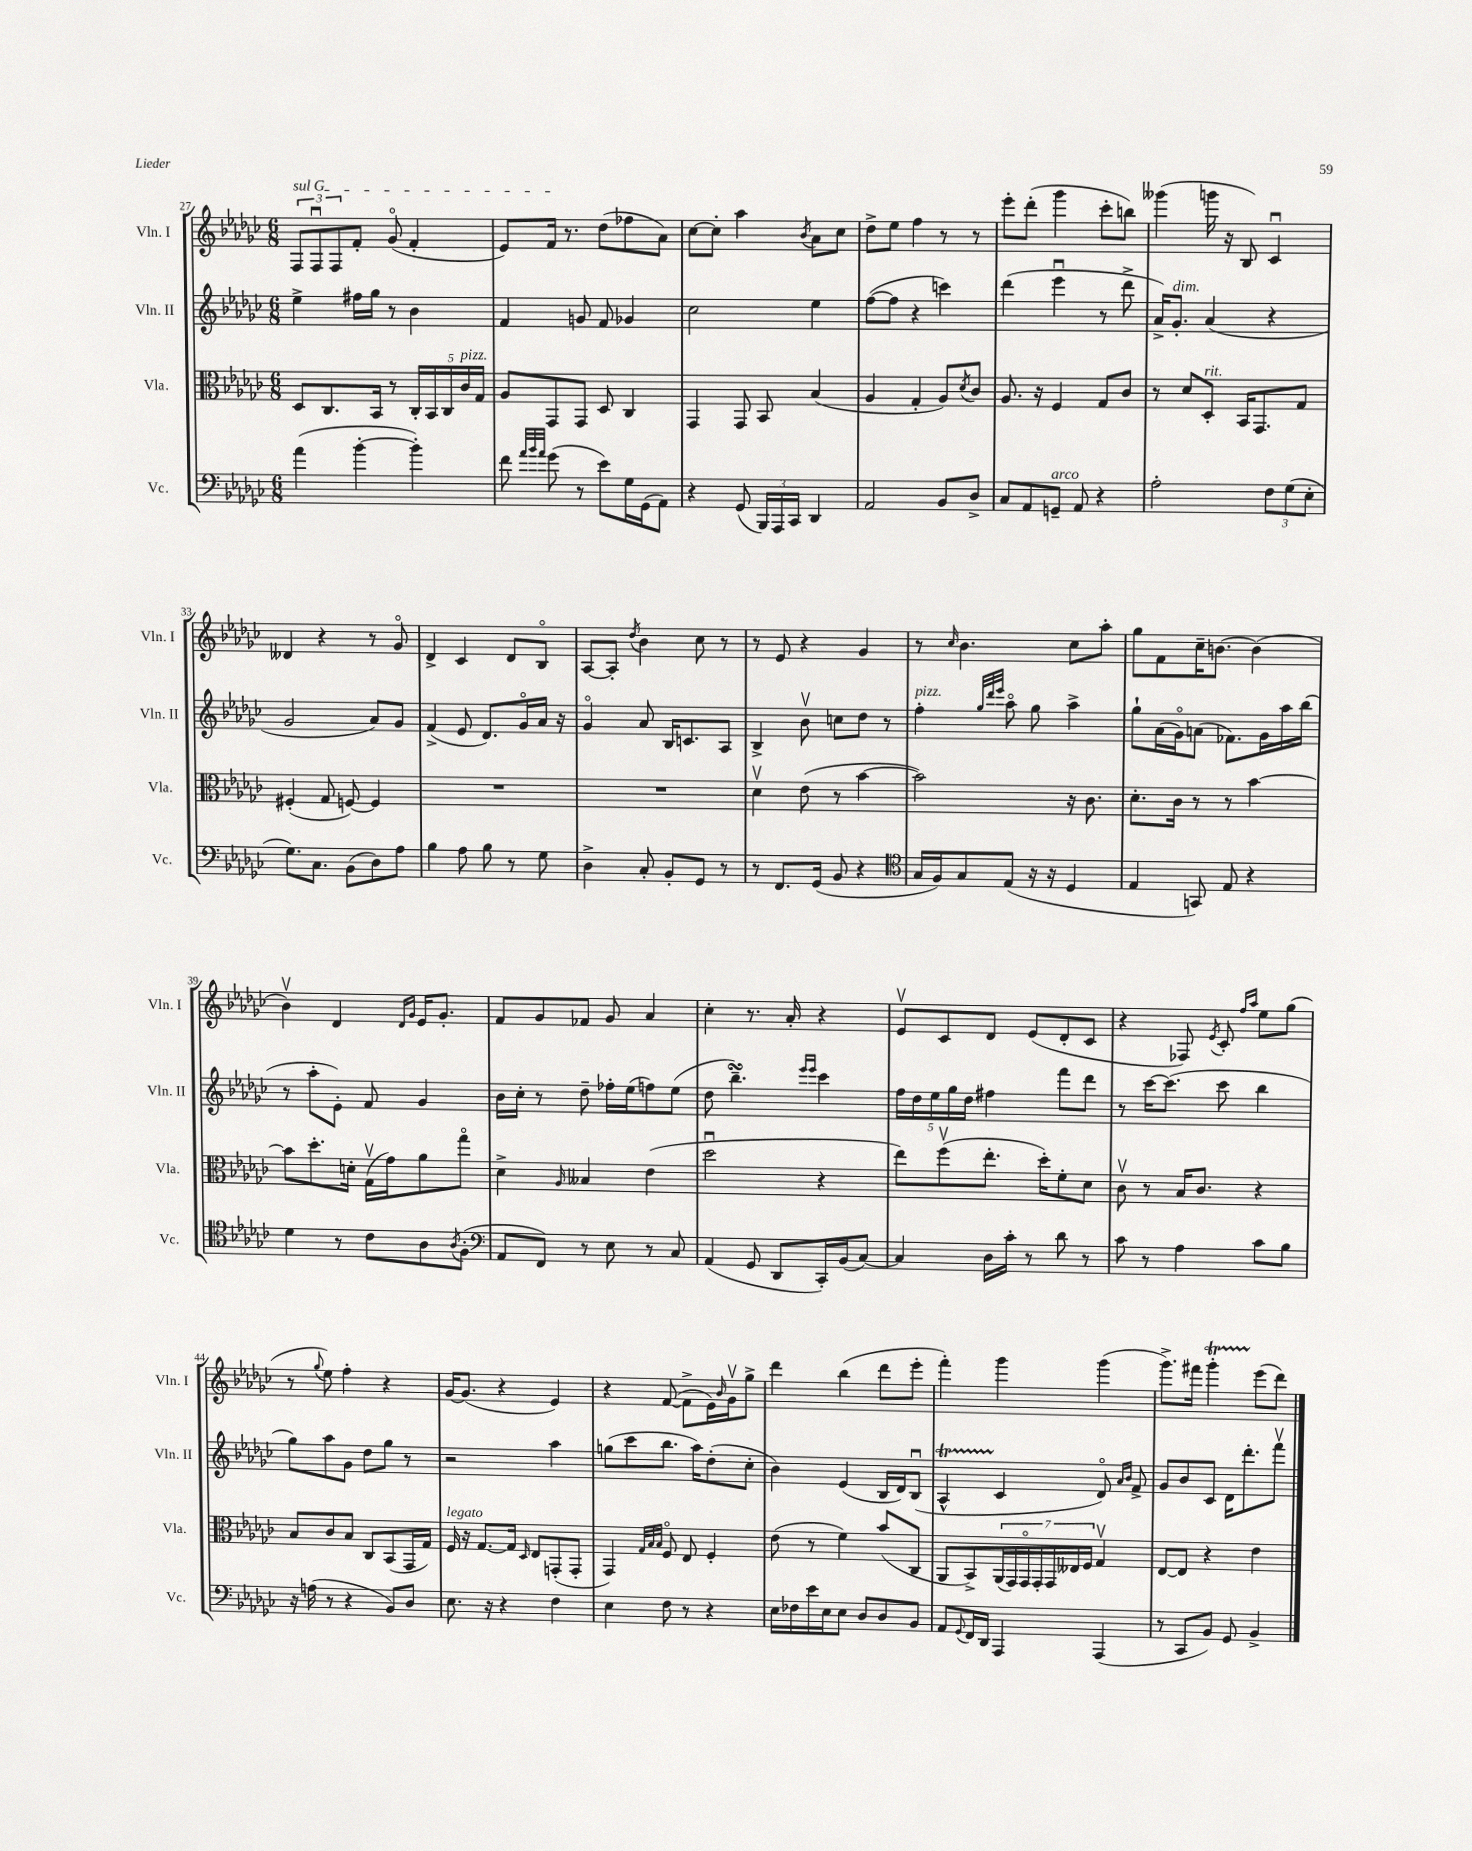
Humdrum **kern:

**kern	**kern	**kern	**kern
*part4	*part3	*part2	*part1
*staff4	*staff3	*staff2	*staff1
*I"Vc.	*I"Vla.	*I"Vln. II	*I"Vln. I
*I'Vc.	*I'Vla.	*I'Vln. II	*I'Vln. I
*clefF4	*clefC3	*clefG2	*clefG2
*k[b-e-a-d-g-c-]	*k[b-e-a-d-g-c-]	*k[b-e-a-d-g-c-]	*k[b-e-a-d-g-c-]
*M6/8	*M6/8	*M6/8	*M6/8
=27	=27	=27	=27
!	!	!	!LO:TX:a:i:t=sul G
(4a-\	8D-/L	4ee-^\	12F/L
.	.	.	12Fu/
.	8.C-/	.	.
.	.	.	12F/
[4b-'\	.	16ff#X\LL	8f'/J
.	16BB-/Jk	16gg-\JJ	.
.	8r	8r	(8g-/
4b-'\])	20C-'/LL	4b-\	4f'/
.	20BB-/	.	.
.	20C-/	.	.
!	!LO:TX:a:i:t=pizz.	!	!
.	20c-/	.	.
.	20G-/JJ	.	.
=28	=28	=28	=28
8f\	8A-/L	4f/	8e-/L)
32qqa-/LLL	.	.	.
32qqb-/	.	.	.
32qqa-/JJJ	.	.	.
(8g-\	8GG-/	.	16f/Jk
.	.	.	8.r
8r	8GG-/J	8gn/	.
8e-\L)	8D-/	8f/	(8dd-\L
16G-\L	4C-/	4g-X/	8ff-X\
(16GG-\J	.	.	.
8AA-\J)	.	.	8a-\J)
=29	=29	=29	=29
4r	4GG-/	2cc-\	[8cc-\L
.	.	.	8cc-'\J]
(8GG-/	8GG-/	.	4aa-\
24BBB-/LL)	8BB-/	.	.
24AAA-/	.	.	.
24CC-/JJ	.	.	.
.	.	.	8qb-/
4DD-/	(4B-/	4ee-\	8a-\L
.	.	.	8cc-\J
=30	=30	=30	=30
2AA-/	4A-/	([8ff\L	8dd-^\L
.	.	8ff\J]	8ee-\J
.	4G-'/	4r	4ff\
8BB-/L	8A-/L)	4cccn\)	8r
.	8qd-/	.	.
8D-^/J	8c-/J	.	8r
=31	=31	=31	=31
8C-/L	8.A-/	(4ddd-\	8eee-'\L
8AA-/	.	.	(8ddd-'\J
.	16r	.	.
!LO:TX:a:i:t=arco	!	!	!
8GGn~/J	4F/	4eee-u\	4ggg-\
8AA-/	.	.	.
4r	8G-/L	8r	8ccc-'\L
.	8c-/J	8ddd-^\	8bbn\J)
=32	=32	=32	=32
2A-'\	8r	16a-^/KL)	(4ggg--X\
!	!	!LO:TX:a:i:t=dim.	!
.	.	8.g-'/J	.
.	8d-/L	.	.
!	!LO:TX:a:i:t=rit.	!	!
.	8D-'/J	(4a-/	16gggn\
.	.	.	16r
.	16BB-/KL	.	8B-/)
.	8.GG-/	.	.
12F\L	.	4r	4c-u/
(12G-\	.	.	.
.	8G-/J	.	.
12E-'\J	.	.	.
!!LO:LB:g=z
=33	=33	=33	=33
8.G-\L)	(4F#X'/	2g-/	4d--X/
8.C-\J	.	.	.
.	8G-/	.	4r
(8BB-\L	[8Fn/)	.	.
8D-\)	4F/]	8a-/L)	8r
8A-\J	.	8g-/J	8g-/
=34	=34	=34	=34
4B-\	2.r	(4f^/	4d-^/
8A-\	.	8e-/	4c-/
8B-\	.	8.d-/L)	.
8r	.	.	8d-/L
.	.	16g-/L	.
8G-\	.	16a-/JJ	8B-/J
.	.	16r	.
=35	=35	=35	=35
4D-^\	2.r	4g-/	[8A-/L
.	.	.	8A-'/J]
.	.	.	8qdd-/
8C-'/	.	8a-/	4b-\
8BB-'/L	.	16B-/KL	.
.	.	8.cn/	.
8GG-/J	.	.	8cc-\
8r	.	8A-/J	8r
=36	=36	=36	=36
8r	4d-v\	4B-^/	8r
8.FF/L	.	.	8e-/
.	(8e-\	8b-v\	4r
(16GG-/Jk	.	.	.
8BB-/	8r	8ccn\L	.
4r	[4b-\	8dd-\J	4g-/
.	.	8r	.
=37	=37	=37	=37
*clefC4	*	*	*
!	!	!LO:TX:a:i:t=pizz.	!
16G-/LL	2b-\])	4ff'\	8r
16F/J)	.	.	.
.	.	.	16qqcc-/
8G-/	.	.	4.b-\
.	.	32qqgg-/LLL	.
.	.	32qqddd-/	.
.	.	32qqeee-/JJJ	.
(8E-/J	.	8aa-\	.
16r	.	8gg-\	.
16r	.	.	.
4D-/	16r	4aa-^\	8cc-\L
.	8.c-\	.	.
.	.	.	8aa-'\J
=38	=38	=38	=38
4E-/	8.d-'\L	8gg-`\L	8gg-\L
.	.	(16a-\L	8f\
.	16c-\Jk	16g-\J)	.
8GGn/)	8r	(8an\J	16cc-~\K
.	.	.	[8.bn\J
8E-/	8r	8.f-X\L)	.
4r	[4b-\	.	(4b\]
.	.	16g-\L	.
.	.	16aa-\	.
.	.	(16bb-\JJ	.
!!LO:LB:g=z
=39	=39	=39	=39
4d-\	8b-\L]	8r	4b-v\)
.	8.dd-'\	8aa-'\L	.
8r	.	8e-'\J)	4d-/
.	16dn'\Jk	.	.
8c-\L	(16G-v\LL	8f/	.
.	16g-\J)	.	.
.	.	.	16qqd-/LL
.	.	.	16qqg-/JJ
8A-\	8a-\	4g-/	16e-/KL
.	.	.	8.g-'/J
8qA-/	.	.	.
(8F'\J	8gg-\J	.	.
=40	=40	=40	=40
*clefF4	*	*	*
8AA-/L	4d-^\	16b-\LL	8f/L
.	.	16cc-'\JJ	.
8FF/J)	.	8r	8g-/
.	16qqA-/	.	.
8r	4B--X/	8dd-~\	8f-X/J
8E-\	.	16ff-X'\LL	8g-/
.	.	(16ee-\J	.
8r	(4e-\	8ffn\)	4a-/
8C-/	.	(8ee-\J	.
=41	=41	=41	=41
(4AA-/	2dd-u\	8dd-\	4cc-'\
.	.	4.bb-sSsS~\)	.
8GG-/	.	.	8.r
8DD-/L	.	.	.
.	.	.	16a-'/
.	.	16qqeee-/LL	.
.	.	16qqeee-/JJ	.
16CC-'/L)	4r	4ccc-\	4r
(16BB-/J	.	.	.
[8C-/J)	.	.	.
=42	=42	=42	=42
4C-/]	8ee-\L)	20ff\LL	8e-v/L
.	.	20dd-\	.
.	.	20ee-\	.
.	(8ffv\	.	8c-/
.	.	20gg-\	.
.	.	20dd-\JJ	.
16D-\LL	8.ee-'\J	4ff#X\	8d-/J
16c-'\JJ	.	.	.
8r	.	.	(8e-/L
.	16dd-'\KL)	.	.
8d-\	8f'\	8fff\L	8d-'/
8r	8d-\J	8ddd-\J	8c-/J
=43	=43	=43	=43
8c-\	8c-v\	8r	4r
8r	8r	[16ccc-\KL	.
.	.	(8.ccc-\J]	.
4A-\	16B-/KL	.	8F-X/)
.	8.c-/J	.	.
.	.	.	8qe-/
.	.	8ccc-\	8c-'/
.	.	.	16qqff/LL
.	.	.	16qqaa-/JJ
8c-\L	4r	4bb-\	8ee-\L
8B-\J	.	.	(8gg-\J
!!LO:LB:g=z
=44	=44	=44	=44
16r	8B-/L	8gg-\L)	8r
(16An\	.	.	.
.	.	.	8qqgg-/
8r	8c-/	8aa-\	8ee-\)
4r	8B-/J	8g-\J	4ff'\
.	8C-/L	8dd-\L	.
8BB-/L)	(8BB-/	8gg-\J	4r
8D-/J	16GG-/L	8r	.
.	16G-/JJ)	.	.
=45	=45	=45	=45
!	!LO:TX:a:i:t=legato	!	!
8.E-\	16F/	2r	[16g-/KL
.	16r	.	(8.g-/J]
.	[8.G-/L	.	.
16r	.	.	.
4r	.	.	4r
.	16G-/Jk]	.	.
.	16qqD-/	.	.
.	8E-/L	.	.
4F\	(8GGn'/	4aa-\	4e-/)
.	8GG'/J	.	.
=46	=46	=46	=46
4E-\	4GG-/)	(8ggn\L	4r
.	.	8ccc-\	.
.	32qqG-/LLL	.	.
.	32qqB-/	.	.
.	32qqB-/JJJ	.	.
8F\	8F/	8.bb-\J	([8f/
8r	8E-/	.	8f^\L]
.	.	16aa-\KL)	.
4r	4F'/	(8dd-'\	16e-\L)
.	.	.	16qqb-/
.	.	.	16g-v\J
.	.	8cc-'\J	8gg-^\J
=47	=47	=47	=47
16E-\LL	(8e-\	4b-\)	4ddd-\
16F-X\	.	.	.
16e-\	8r	.	.
16E-\J	.	.	.
8E-\J	4f\)	(4e-/	(4bb-\
8D-/L	.	.	.
8D-/	(8b-/L	16B-/LL	8ddd-\L
.	.	16d-/J)	.
8BB-/J	8C-/J	(8B-u/J	8eee-'\J
=48	=48	=48	=48
8AA-/L	8AA-/L	4A-T^^/	4fff'\)
8qqGG-/	.	.	.
16FF/L	8BB-^/)	.	.
16DD-/JJ	.	.	.
4AAA-/	(28AA-/L	4c-/	4ggg-\
.	28GG-/)	.	.
.	28GG-/	.	.
.	28GG-'/	.	.
.	28GG-/	.	.
.	28E--X/	.	.
.	28F/JJ	.	.
(4AAA-/	4G-v/	8d-/)	(4ggg-\
.	.	16qqa-/LL	.
.	.	16qqb-/JJ	.
.	.	8f^/	.
=49	=49	=49	=49
8r	[8E-/L	8g-/L	8.ggg-^\L)
8CC-/L	8E-/J]	8b-/	.
.	.	.	16fff#X\Jk
8BB-/J)	4r	8c-/J	4ggg-T'\
8GG-/	.	16d-\KL	.
.	.	8.ddd-'\	.
4BB-^/	4e-\	.	(8eee-\L
.	.	8fffv\J	8ddd-\J)
==	==	==	==
*-	*-	*-	*-
